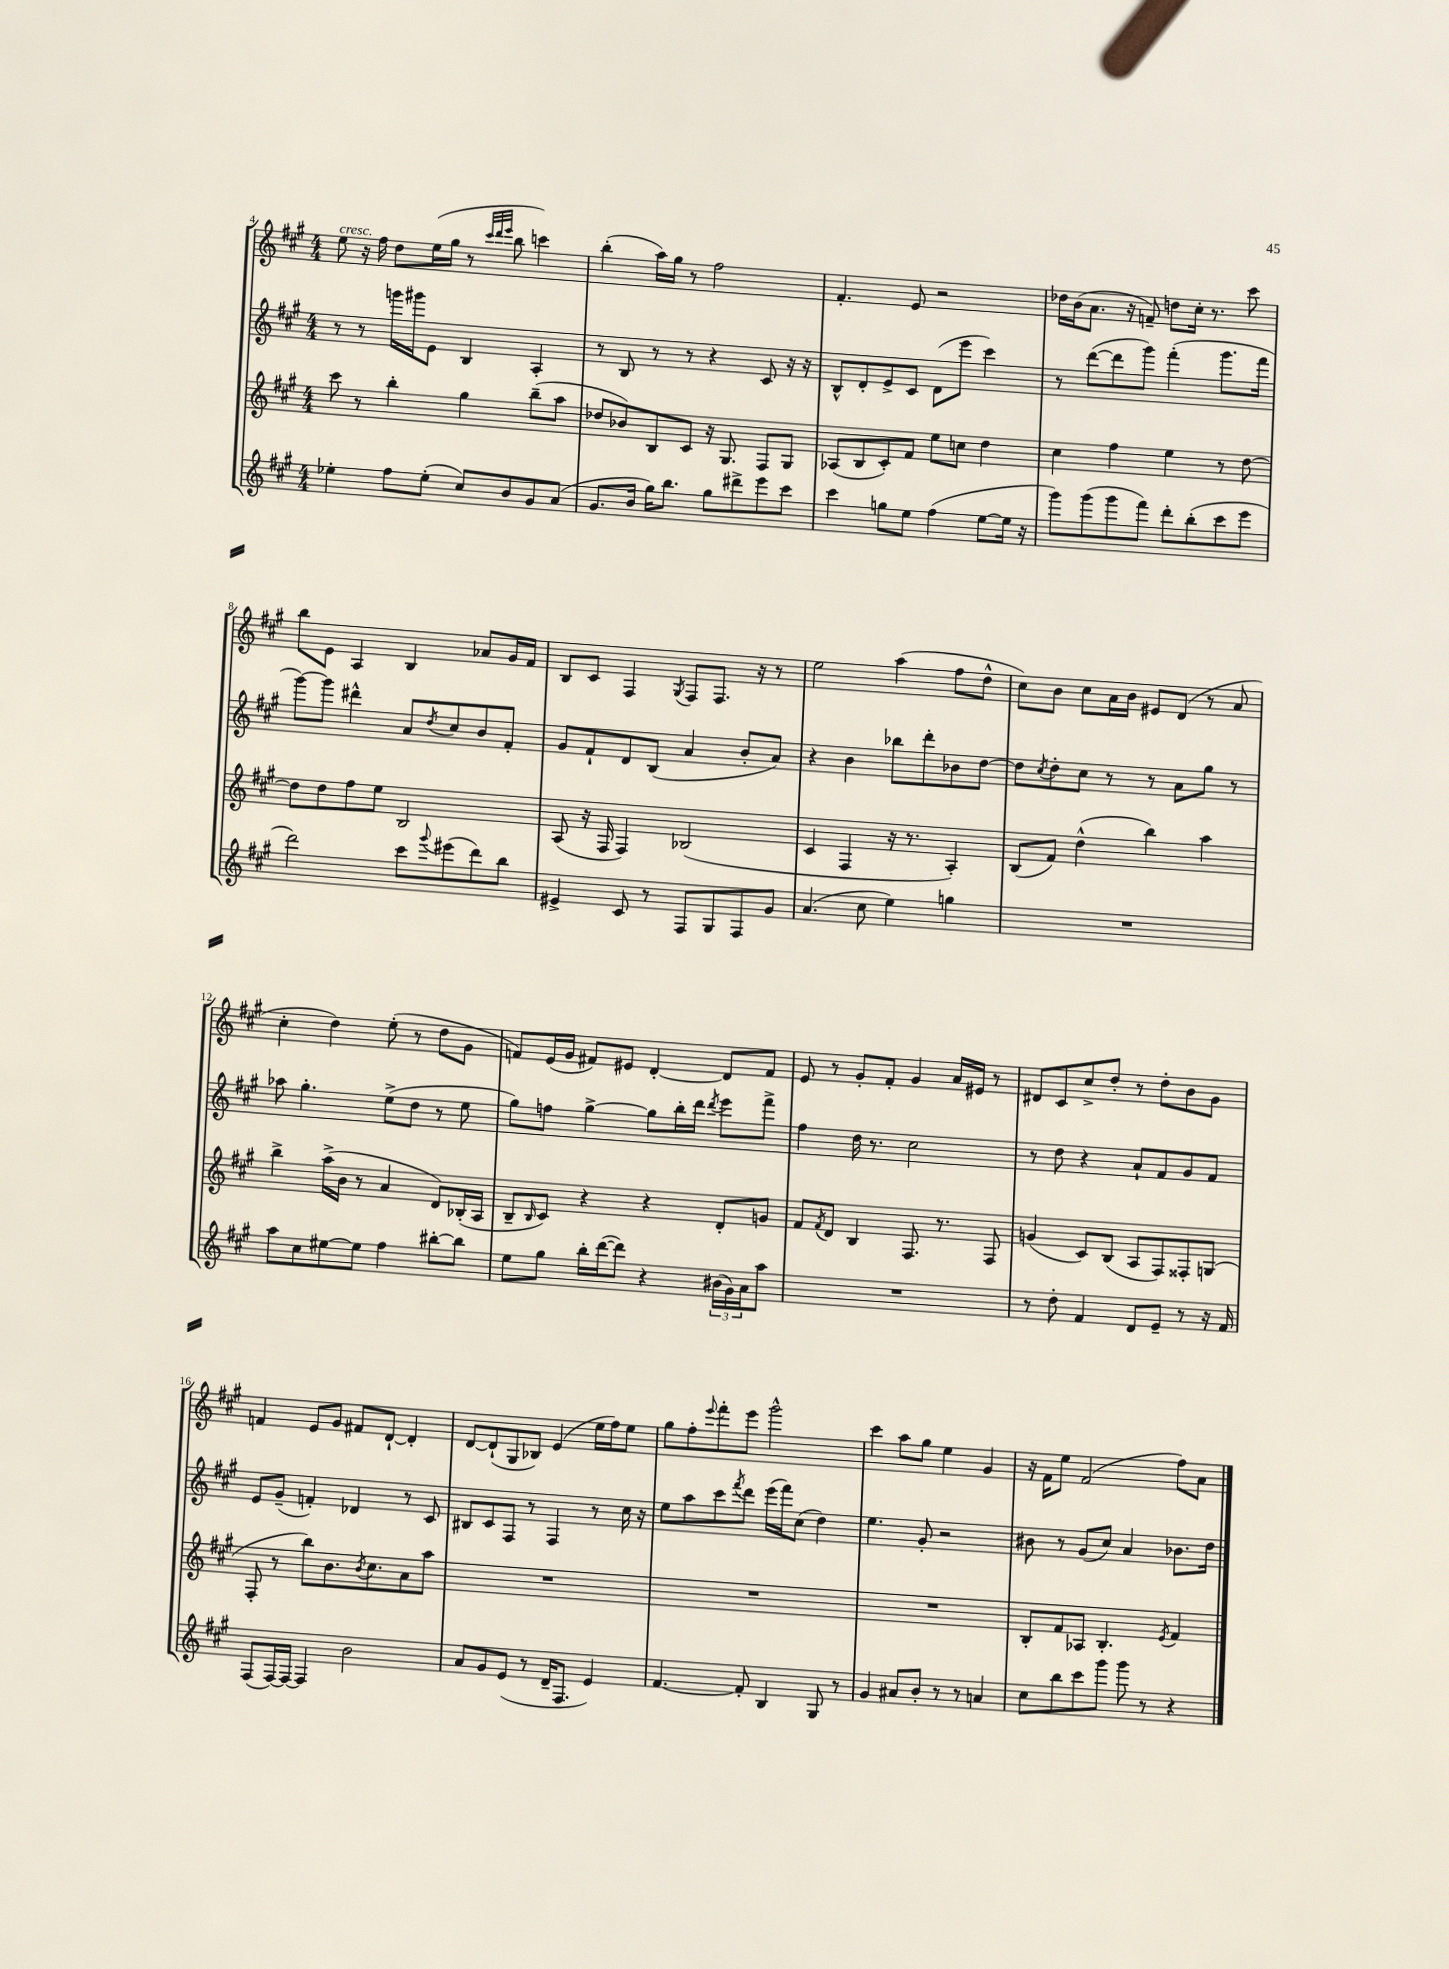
<<
\new StaffGroup <<
\new Staff = "s0" {
    \clef treble \key a \major \numericTimeSignature \time 4/4
    e''8^\markup { \italic "cresc." } r16 fis''16 d''8 e''16( gis''16 r8 \grace { cis'''32 d'''32 e'''32 } b''8 c'''4) |
    b''4-.( a''16) gis''16 r8 fis''2 |
    fis'4.-. e'8 r2 |
    des''16 b'16( a'8. r16 f'8--) d''8 cis''16-. r8. cis'''8 |
    b''8 e'8 a4 b4 aes'8 gis'16 fis'16 |
    b8 cis'8 fis4 \acciaccatura { gis8 } fis8 fis8. r16 r8 |
    e''2 a''4( fis''8 d''8-^ |
    cis''8) b'8 cis''8 a'16 b'16 eis'8 d'8( r8 a'8 |
    cis''4-. d''4) e''8-.( r8 d''8 gis'8 |
    f'8) e'16( gis'16 fis'8) eis'8 d'4~-. d'8 fis'8 |
    e'8 r8 gis'8-. fis'8-. gis'4 a'16 eis'16 r8 |
    dis'8 cis'8 cis''8-> d''8-. r8 d''8-. b'8 gis'8 |
    f'4 e'8 gis'8 fis'8 d'8~-! d'4-. |
    d'8~ d'8-!( gis8 bes8) e'4( e''16 fis''16) e''8 |
    gis''8 fis''8-. \appoggiatura { e'''8 } fis'''8-. e'''8 gis'''2-^ |
    cis'''4 a''8 gis''8 e''4 gis'4 |
    r16 fis'16 e''8 fis'2( fis''8) a'8 \bar "|." |
}
\new Staff = "s1" {
    \clef treble \key a \major \numericTimeSignature \time 4/4
    r8 r8 g'''16 gis'''16 e'8 b4 a4-. |
    r8 b8 r8 r8 r4 cis'8 r16 r16 |
    b8-^ d'8-. e'8-> cis'8 d'8( e'''8 cis'''4) |
    r8 d'''8~( d'''8 gis'''8) fis'''4-.( gis'''8. fis'''16 |
    gis'''8~) gis'''8 dis'''4-^ a'8 \acciaccatura { d''8 } cis''8 b'8 fis'8-. |
    gis'8 fis'8-! d'8 b8( a'4 b'8-. a'8) |
    r4 b'4 bes''8 d'''8-. bes'8 d''8~ |
    d''8 \acciaccatura { cis''8 } d''8-. cis''8 r8 r8 a'8 gis''8 r8 |
    aes''8 gis''4.-. e''8->( d''8 r8 e''8 |
    gis''8) f''8 gis''4~-> gis''8 b''16-. d'''16 \acciaccatura { d'''8 } e'''8 fis'''8-> |
    fis''4 d''16 r8. cis''2 |
    r8 d''8 r4 a'8-! fis'8 gis'8 fis'8 |
    e'8 gis'8--( f'4-.) des'4 r8 cis'8 |
    bis8 cis'8 fis8 r8 fis4 r8 cis''16 r16 |
    e''8 a''8 cis'''8 \acciaccatura { fis'''8 } d'''8 e'''16( fis'''16) cis''8( d''4) |
    e''4. gis'8-. r2 |
    bis'8 r8 gis'8( cis''8) a'4 bes'8. d''16 \bar "|." |
}
\new Staff = "s2" {
    \clef treble \key a \major \numericTimeSignature \time 4/4
    cis'''8 r8 b''4-. gis''4 b''8--( a''8 |
    des''8 bes'8) b8 cis'8 r16 gis8. fis8 gis8 |
    aes8( b8 cis'8-.) fis'8 e''8 c''8 d''4 |
    cis''4 fis''4 e''4 r8 d''8~ |
    d''8 d''8 fis''8 e''8 b2 |
    a8( r16 fis16 fis4) bes2( |
    cis'4 fis4 r16 r8. a4-.) |
    b8( fis'8) d''4-^( b''4) a''4 |
    b''4-> a''16->( b'16 r8 a'4 d'8) bes16-.( a16 |
    b8-- \grace { b16 } cis'8) r4 r4 d'8-. g'8 |
    fis'8 \acciaccatura { fis'8 } d'8 b4 fis8. r8. fis8 |
    g'4( cis'8) b8( a8 fis8) fisis8-. g8( |
    fis8-. r8 b''8) b'8. \acciaccatura { b'8 } cis''8. a'8 a''8 |
    R1 |
    R1 |
    R1 |
    b8-. fis'8 aes8 b4.-. \acciaccatura { e'8 } fis'4 \bar "|." |
}
\new Staff = "s3" {
    \clef treble \key a \major \numericTimeSignature \time 4/4
    ees''4-. fis''8 ees''8-.( cis''8) b'8 gis'8 a'8( |
    gis'8. b'16 gis''16) b''8. gis''8 dis'''8-> e'''8 cis'''8 |
    cis'''4 g''8 e''8 fis''4( e''8~ e''16 r16 |
    gis'''8) gis'''8( gis'''8 fis'''8) d'''8-. b''8-.( cis'''8 e'''8 |
    d'''2) cis'''8 \appoggiatura { gis'''8 } eis'''8( d'''8) b''8 |
    eis'4-> cis'8 r8 fis8 gis8 fis8 gis'8 |
    a'4.( cis''8 e''4) g''4 |
    R1 |
    a''8 cis''8 eis''8~ eis''8 fis''4 bis''8~-. bis''8 |
    e''8 gis''8 b''16-. d'''16~( d'''8) r4 \tuplet 3/2 { bis'16( gis'16) a'16 } a''8 |
    R1 |
    r8 d''8-. fis'4 d'8 e'8-- r8 r16 fis'16 |
    fis8( fis16~) fis16~ fis4 b'2 |
    a'8 gis'8 e'8( r8 d'16-- fis8. e'4) |
    fis'4.~ fis'8-. b4 gis8 r8 |
    gis'4 ais'8 b'8-. r8 r8 a'4 |
    cis''8 b''8 cis'''8 gis'''8 gis'''8 r8 r4 \bar "|." |
}
>>
>>
\layout { \context { \Score currentBarNumber = #4 } }
